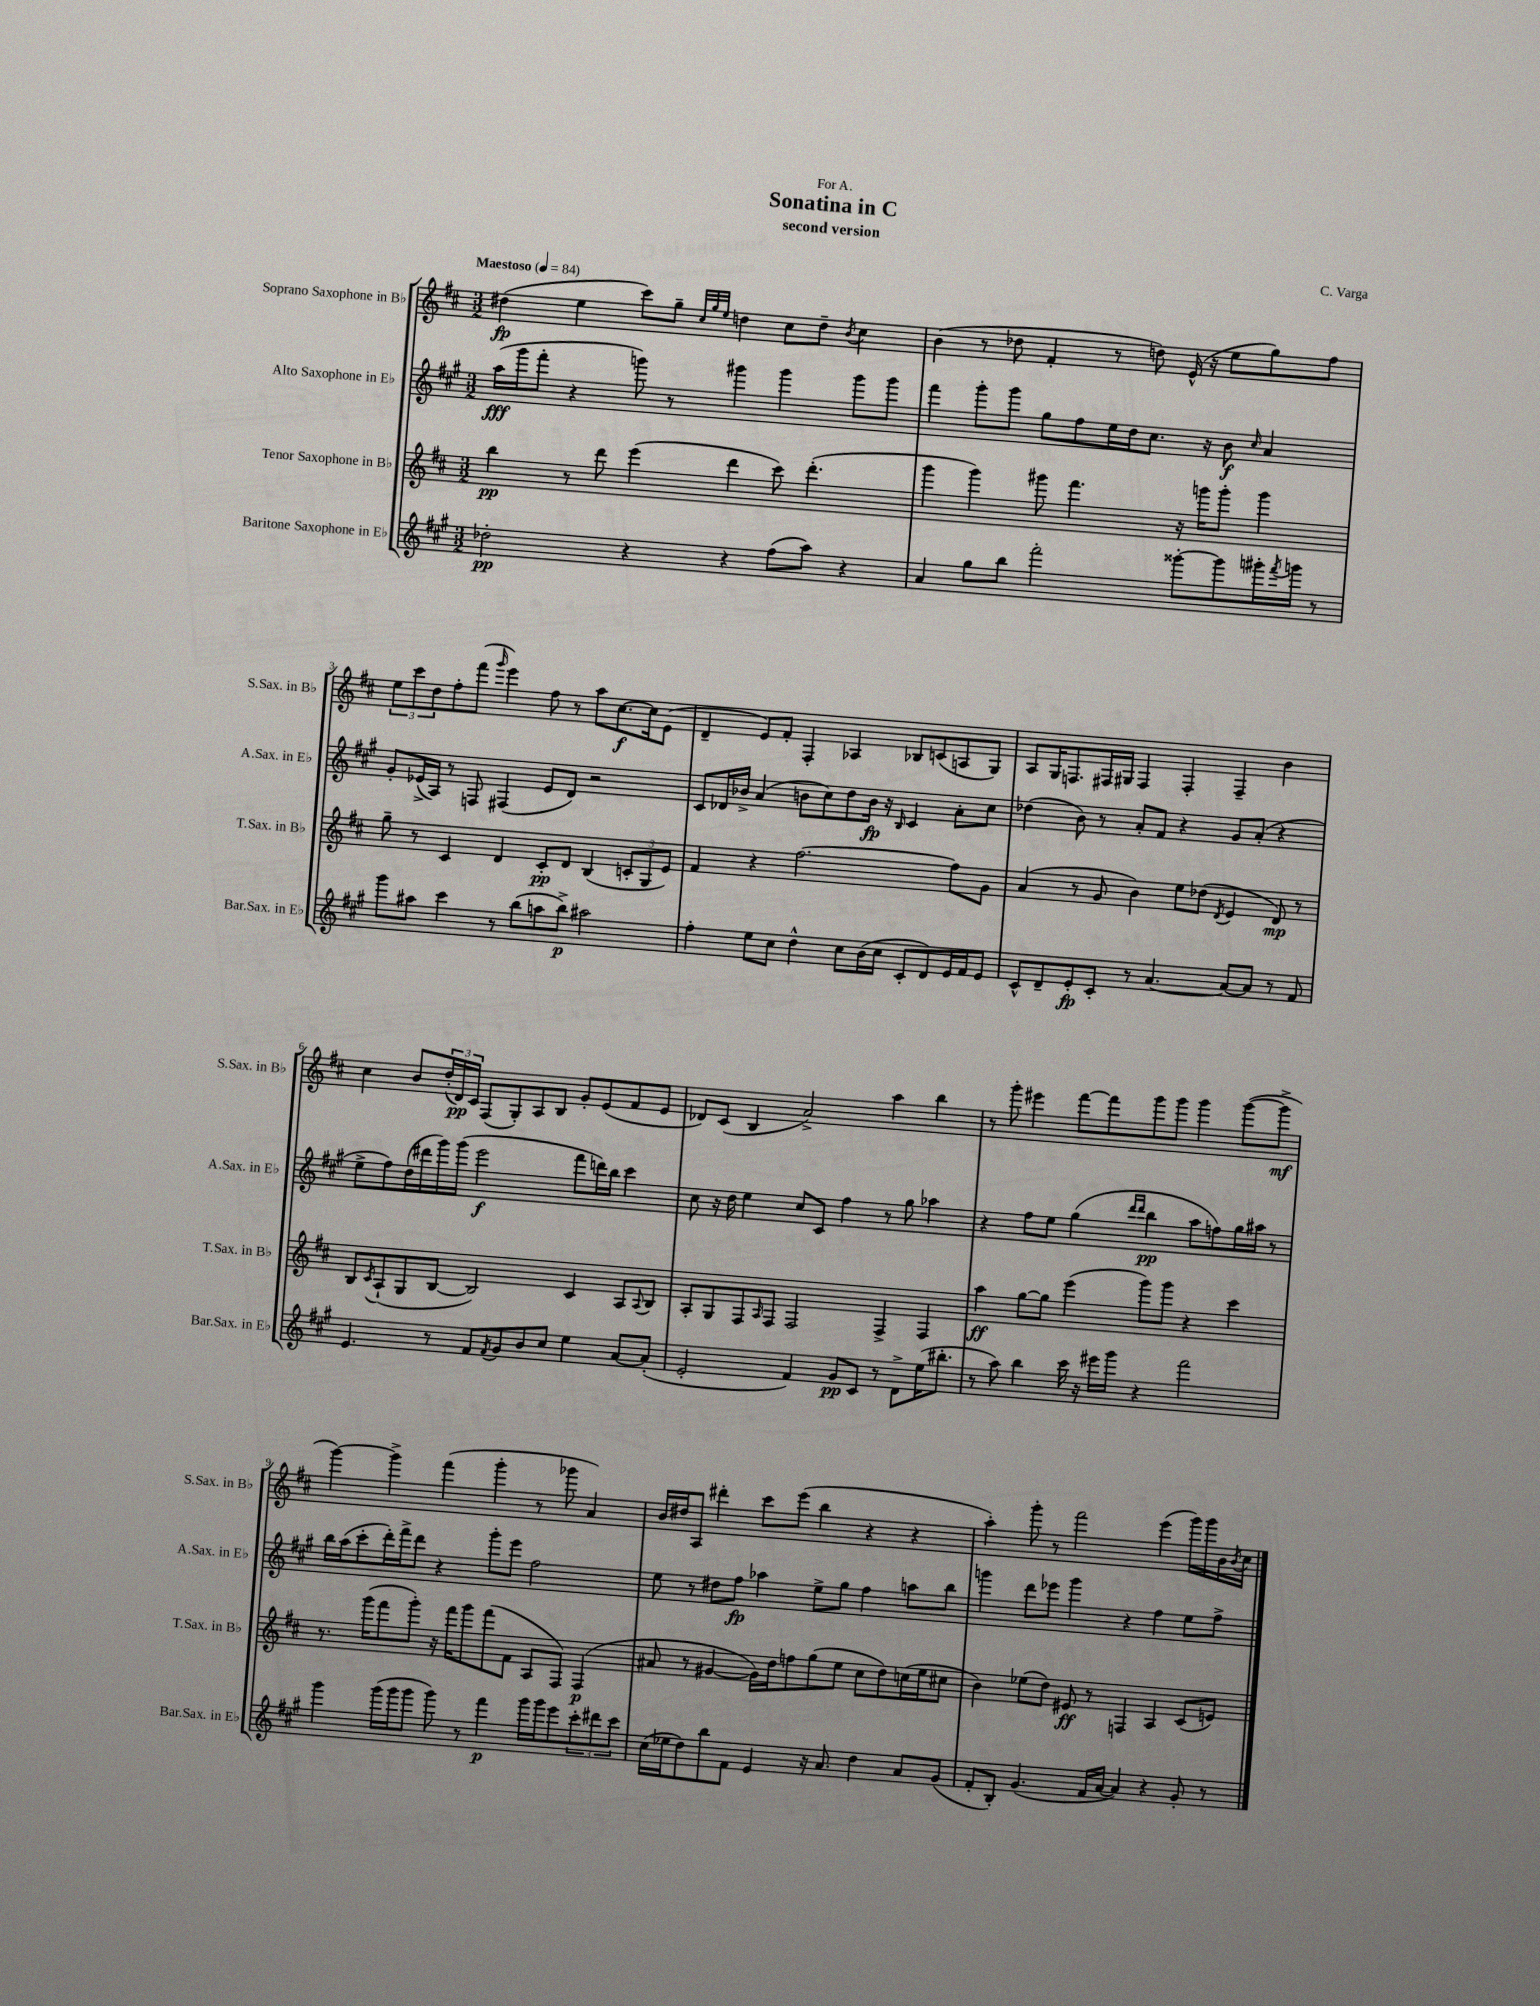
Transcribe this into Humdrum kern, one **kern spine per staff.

**kern	**dynam	**kern	**dynam	**kern	**dynam	**kern	**dynam
*part4	*part4	*part3	*part3	*part2	*part2	*part1	*part1
*staff4	*staff4	*staff3	*staff3	*staff2	*staff2	*staff1	*staff1
*I"Baritone Saxophone in E♭	*	*I"Tenor Saxophone in B♭	*	*I"Alto Saxophone in E♭	*	*I"Soprano Saxophone in B♭	*
*I'Bar.Sax. in E♭	*	*I'T.Sax. in B♭	*	*I'A.Sax. in E♭	*	*I'S.Sax. in B♭	*
*clefG2	*	*clefG2	*	*clefG2	*	*clefG2	*
*k[f#c#g#]	*	*k[f#c#]	*	*k[f#c#g#]	*	*k[f#c#]	*
*M3/2	*	*M3/2	*	*M3/2	*	*M3/2	*
*MM84	*	*MM84	*	*MM84	*	*MM84	*
=1	=1	=1	=1	=1	=1	=1	=1
!	!	!	!	!	!	!LO:TX:a:B:t=Maestoso	!
2dd-X'\	pp	4bb\	pp	(16aa\LL	fff	(4dd#X\	fp
.	.	.	.	16ggg#\J	.	.	.
.	.	.	.	8fff#'\J	.	.	.
.	.	8r	.	4r	.	4ee\	.
.	.	8ddd\	.	.	.	.	.
4r	.	(4eee\	.	8gggn\)	.	8ccc#\L)	.
.	.	.	.	8r	.	8gg~\J	.
.	.	.	.	.	.	32qqcc#/LLL	.
.	.	.	.	.	.	32qqgg/	.
.	.	.	.	.	.	32qqee/JJJ	.
4r	.	4ddd\	.	4ggg#X\	.	4ddn\	.
(8ff#\L	.	8ccc#\)	.	4ggg#\	.	8cc#\L	.
8aa\J)	.	(4.ddd'\	.	.	.	8dd~\J	.
.	.	.	.	.	.	8qb/	.
4r	.	.	.	8ggg#\L	.	4cc#\	.
.	.	.	.	8ggg#\J	.	.	.
=2	=2	=2	=2	=2	=2	=2	=2
4a/	.	4ggg\	.	4fff#\	.	(4b\	.
8gg#\L	.	4ggg\)	.	8ggg#'\L	.	8r	.
8bb\J	.	.	.	8ggg#\J	.	8dd-X\	.
2fff#'\	.	8ggg#X\	.	8gg#\L	.	4f#'/	.
.	.	4.fff#\	.	8ff#\	.	.	.
.	.	.	.	16ee\L	.	8r	.
.	.	.	.	16dd\J	.	.	.
.	.	.	.	8.cc#\J	.	8ddn\)	.
[8ggg##X'\L	.	16r	.	.	.	(16e^^/	.
.	.	16gggn\KL	.	16r	.	16r	.
8ggg##\]	.	8ggg'\J	.	8b\	f	8ee\L	.
.	.	.	.	16qqcc#/	.	.	.
16ggg#X'\L	.	4ggg\	.	4a/	.	8gg\)	.
8qfff#/	.	.	.	.	.	.	.
16gggn\JJ	.	.	.	.	.	.	.
8r	.	.	.	.	.	8ff#\J	.
!!LO:LB:g=z
=3	=3	=3	=3	=3	=3	=3	=3
8ggg#\L	.	8gg~\	.	8g#'/L	.	12ee\L	.
.	.	.	.	.	.	12ccc#\	.
8aa#X\J	.	8r	.	(16e-X^/L	.	.	.
.	.	.	.	.	.	12dd\	.
.	.	.	.	16A/JJ)	.	.	.
4ccc#\	.	4c#/	.	8r	.	8ff#'\	.
.	.	.	.	8Fn/	.	(8fff#\J	.
.	.	.	.	.	.	16qqggg/	.
8r	.	4d/	.	(4F#X/	.	4eee\)	.
(8bb\L	.	.	.	.	.	.	.
8aan\	.	8c#'/L	pp	8e-/L	.	8ff#\	.
8bb^\J)	p	8d/J	.	8d/J)	.	8r	.
2aa#X\	.	(4B/	.	2r	.	8aa\L	.
.	.	.	.	.	.	[8.cc#\	f
.	.	12cn'/L	.	.	.	.	.
.	.	.	.	.	.	16cc#\k]	.
.	.	12G/	.	.	.	.	.
.	.	.	.	.	.	(8e\J	.
.	.	12e/J)	.	.	.	.	.
=4	=4	=4	=4	=4	=4	=4	=4
4ff#'\	.	4f#/	.	8c#/L	.	4d~/	.
.	.	.	.	16d-X/L	.	.	.
.	.	.	.	16b-X^/JJ	.	.	.
8ee\L	.	4r	.	(4a/	.	8e/L)	.
8cc#\J	.	.	.	.	.	8f#'/J	.
4dd^^\	.	[2.ff#\	.	8bn\L	.	4F#'/	.
.	.	.	.	8cc#\)	.	.	.
8cc#\L	.	.	.	8dd\	.	4A-X/	.
(16b\L	.	.	.	16b\Jk	fp	.	.
16cc#\JJ	.	.	.	16r	.	.	.
.	.	.	.	16qqB/	.	.	.
8c#'/L	.	.	.	4c#/	.	8B-X/L	.
8d/)	.	.	.	.	.	(8cn/	.
16e/L	.	8ff#\L]	.	8a'\L	.	8An/	.
16f#/J	.	.	.	.	.	.	.
8e/J	.	8g\J	.	8cc#\J	.	8G/J)	.
=5	=5	=5	=5	=5	=5	=5	=5
8c#^^/L	.	(4a/	.	(4dd-X\	.	8A/L	.
8d~/	.	.	.	.	.	16G/K	.
.	.	.	.	.	.	8.Fn/	.
8e'/	fp	8r	.	8b\)	.	.	.
8c#'/J	.	8g/	.	8r	.	16F#X/L	.
.	.	.	.	.	.	16G#X/JJ	.
8r	.	4b\)	.	8a'/L	.	4F#/	.
[4.a/	.	.	.	8f#/J	.	.	.
.	.	8ee\L	.	4r	.	4F#'/	.
.	.	(8dd-X\J	.	.	.	.	.
.	.	8qd/	.	.	.	.	.
8a/L_	.	4e/	.	8g#/L	.	4F#~/	.
8a/J]	.	.	.	(8a'/J	.	.	.
8r	.	8d/)	mp	4r	.	4b\	.
8f#/	.	8r	.	.	.	.	.
!!LO:LB:g=z
=6	=6	=6	=6	=6	=6	=6	=6
4.e/	.	8B/L	.	8ee^\L	.	4cc#\	.
.	.	8qc#/	.	.	.	.	.
.	.	(8A`/	.	8ff#\)	.	.	.
.	.	8G/	.	(16dd\L	.	8b/L	.
.	.	.	.	16ddd#X\	.	.	.
8r	.	[8B/J	.	16ggg#\)	.	(24dd'/L	.
.	.	.	.	.	.	24d/)	pp
.	.	.	.	(16ggg#\JJ	.	.	.
.	.	.	.	.	.	24c#/JJ	.
8f#/L	.	2B/])	.	2eee\	f	(8F#/L	.
8qf#/	.	.	.	.	.	.	.
8g#/	.	.	.	.	.	8G'/)	.
8b/	.	.	.	.	.	8A/	.
8cc#/J	.	.	.	.	.	8B/J	.
4ee\	.	4c#/	.	8fff#\L	.	8g'/L	.
.	.	.	.	16dddn\L)	.	(8e/	.
.	.	.	.	16bb\JJ	.	.	.
[8a/L	.	8A/L	.	4ccc#\	.	8f#/	.
.	.	8qqA/	.	.	.	.	.
(8a'/J]	.	8B/J	.	.	.	8e/J	.
=7	=7	=7	=7	=7	=7	=7	=7
2e'/	.	8A'/L	.	8cc#\	.	8d-X/L)	.
.	.	8G/	.	16r	.	(8c#/J	.
.	.	.	.	16dd\	.	.	.
.	.	8F#/	.	4ee\	.	4B/	.
.	.	16qqA/	.	.	.	.	.
.	.	8F#/J	.	.	.	.	.
4f#/)	.	2F#/	.	8cc#/L	.	2a^/)	.
.	.	.	.	8c#/J	.	.	.
8g#/L	pp	.	.	4ff#\	.	.	.
8c#/J	.	.	.	.	.	.	.
8r	.	4F#^/	.	8r	.	4aa\	.
8d^\L	.	.	.	8gg#\	.	.	.
(16ee\K	.	4F#/	.	4aa-X\	.	4bb\	.
8.bb#X'\J	.	.	.	.	.	.	.
=8	=8	=8	=8	=8	=8	=8	=8
8r	.	4aa\	ff	4r	.	8r	.
8aa\)	.	.	.	.	.	8ggg'\	.
4bb\	.	[8gg\L	.	8ff#\L	.	4eee#X\	.
.	.	8gg\J]	.	8ee\J	.	.	.
16ccc#\	.	(4eee\	.	(4gg#\	.	[8fff#\L	.
16r	.	.	.	.	.	.	.
16eee#X\LL	.	.	.	.	.	8fff#\]	.
16ggg#\JJ	.	.	.	.	.	.	.
.	.	.	.	16qqddd/LL	.	.	.
.	.	.	.	16qqddd/JJ	.	.	.
4r	.	8ggg\L)	.	4bb\	pp	8ggg\	.
.	.	8ggg\J	.	.	.	8ggg\J	.
2fff#\	.	4r	.	8aa\L	.	4ggg\	.
.	.	.	.	8ffn\)	.	.	.
.	.	4ccc#\	.	16gg#\L	.	([8ggg\L	.
.	.	.	.	16aa#X\JJ	.	.	.
.	.	.	.	8r	.	8ggg^\J]	mf
!!LO:LB:g=z
=9	=9	=9	=9	=9	=9	=9	=9
4ggg#\	.	8.r	.	16bb\LL	.	[4ggg\)	.
.	.	.	.	(16aa\J	.	.	.
.	.	.	.	8ccc#'\	.	.	.
.	.	(16ggg\KL	.	.	.	.	.
(16ggg#\LL	.	8fff#\	.	16ddd'\L)	.	4ggg^\]	.
16ggg#\J	.	.	.	16fff#^\J	.	.	.
8ggg#\J	.	8ggg'\J)	.	8ddd\J	.	.	.
8ggg#\)	.	16r	.	4r	.	(4fff#\	.
.	.	16fff#\KL	.	.	.	.	.
8r	.	8ggg\	.	.	.	.	.
4fff#\	p	(8fff#\	.	8ggg#'\L	.	4ggg'\	.
.	.	8f#\J	.	8eee\J	.	.	.
16ggg#\LL	.	8A/L	.	2ff#\	.	8r	.
16ggg#\J	.	.	.	.	.	.	.
8eee\	.	8F#/J)	.	.	.	8ggg-X\	.
12ccc#'\	.	(4F#/	p	.	.	4a/)	.
12ddd#X\	.	.	.	.	.	.	.
12ccc#\J	.	.	.	.	.	.	.
=10	=10	=10	=10	=10	=10	=10	=10
(16cc#\LL	.	8a#X/	.	8ee\	.	16b/LL	.
16ee-X\J	.	.	.	.	.	16dd#X/J	.
8dd\)	.	8r	.	8r	.	8A/J	.
8bb\	.	[4g#X/	.	8dd#X\L	.	4ddd#X'\	.
8f#\J	.	.	.	8ff#\J	fp	.	.
4e/	.	16g#\LL])	.	4aa-X\	.	8ccc#\L	.
.	.	16dd\J	.	.	.	.	.
.	.	8ffn\	.	.	.	(8eee\J	.
16r	.	(8gg\	.	8ee^\L	.	4bb\	.
8.a/	.	.	.	.	.	.	.
.	.	8ee\J	.	8gg#\J	.	.	.
4dd\	.	8cc#\L	.	4ff#\	.	4r	.
.	.	8dd\)	.	.	.	.	.
8a/L	.	(16ccn\L	.	8aan\L	.	4r	.
.	.	16ee\J	.	.	.	.	.
(8g#/J	.	8cc#X\J	.	8bb\J	.	.	.
=11	=11	=11	=11	=11	=11	=11	=11
8f#'/L	.	4b\)	.	4gggn\	.	4aa'\)	.
8B'/J)	.	.	.	.	.	.	.
(4.g#/	.	(8ee-X\L	.	8ddd\L	.	8ggg'\	.
.	.	8dd\J)	.	8eee-X\J	.	8r	.
.	.	8e#X/	ff	4ggg\	.	2fff#\	.
16f#/LL	.	8r	.	.	.	.	.
[16a/JJ	.	.	.	.	.	.	.
4a/])	.	4Fn/	.	4r	.	.	.
4r	.	4A/	.	4ff#\	.	(4eee\	.
8g#'/	.	(8c#/L	.	8ee\L	.	16ggg\LL)	.
.	.	.	.	.	.	16ggg\	.
8r	.	8en/J)	.	8ff#^\J	.	16b\	.
.	.	.	.	.	.	8qb/	.
.	.	.	.	.	.	16cc#\JJ	.
==	==	==	==	==	==	==	==
*-	*-	*-	*-	*-	*-	*-	*-
